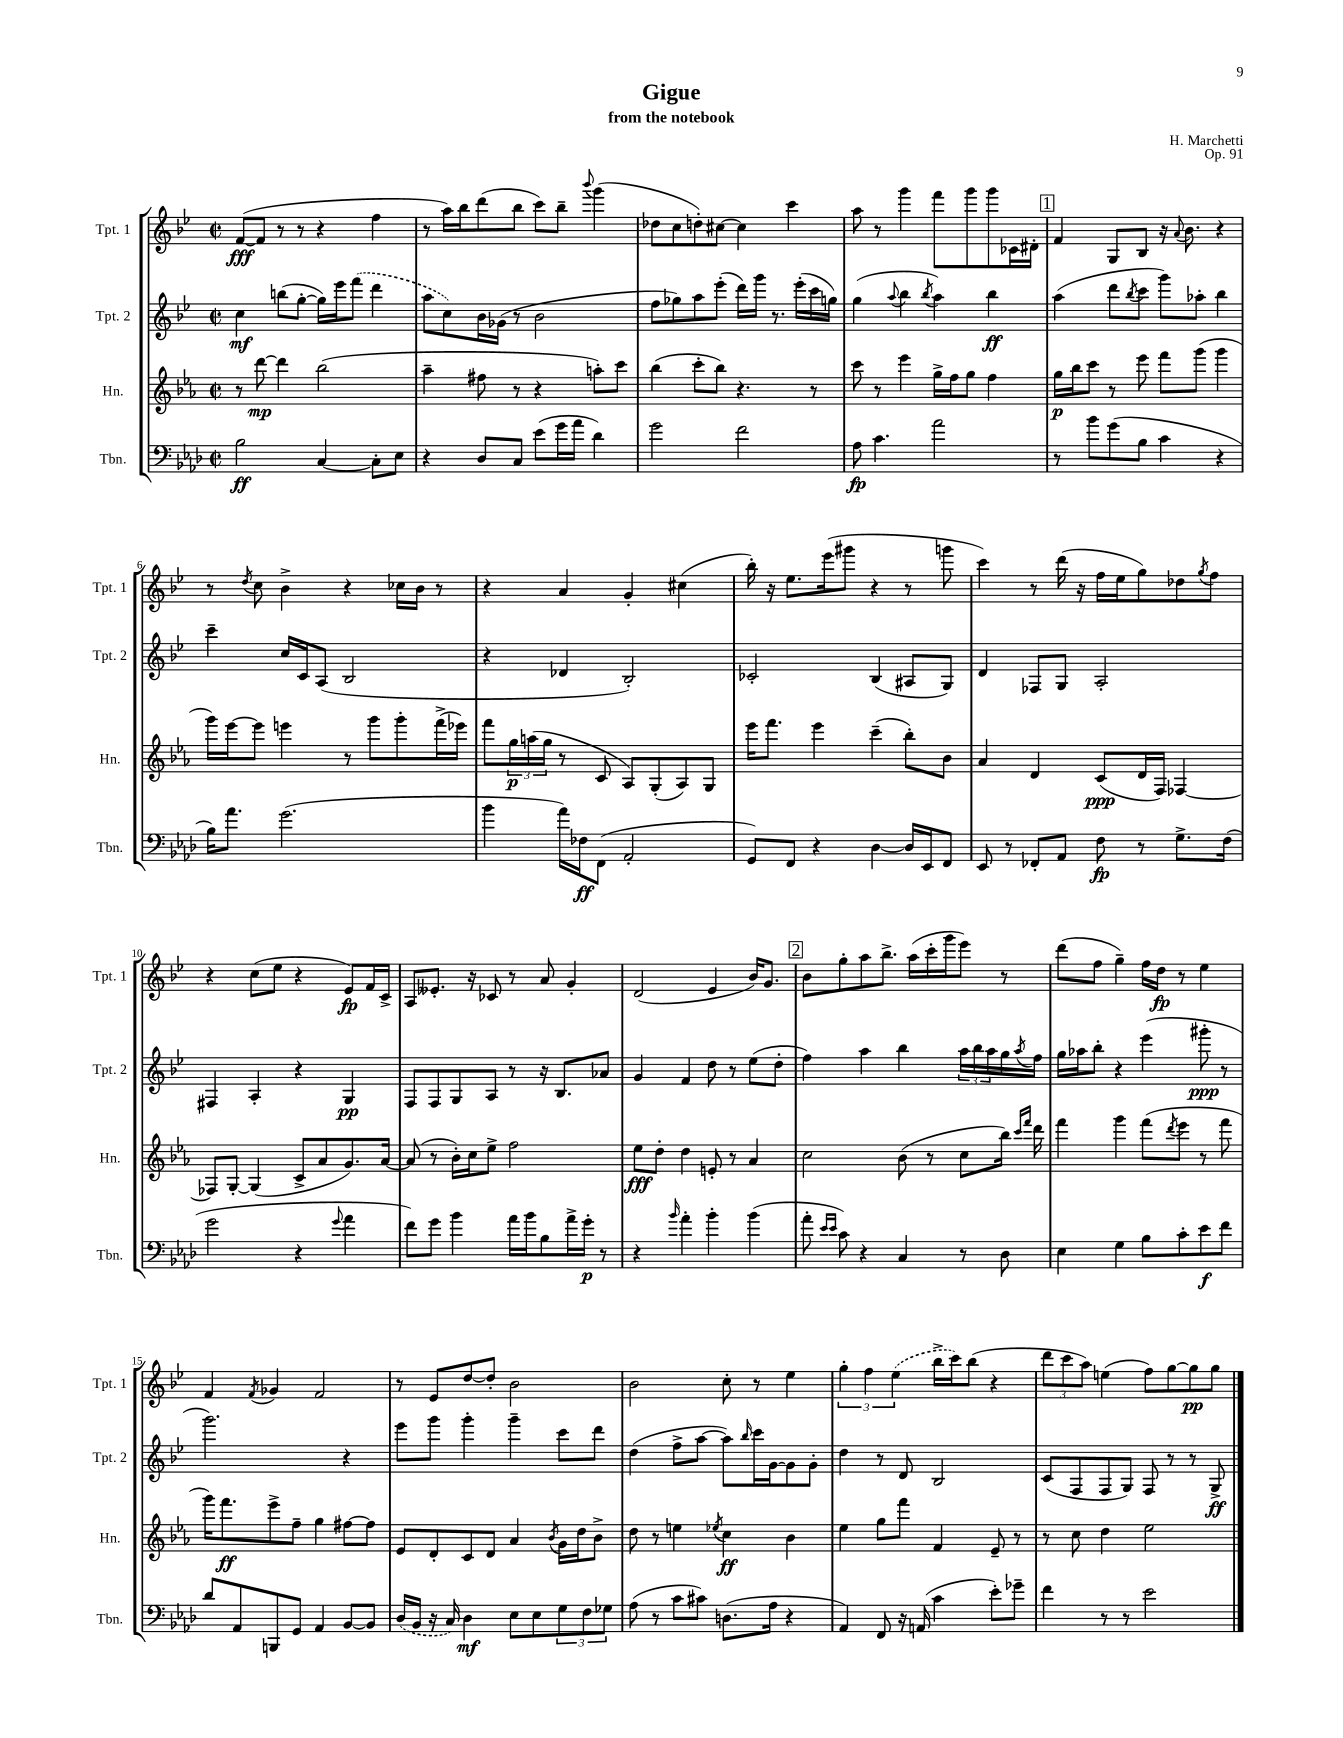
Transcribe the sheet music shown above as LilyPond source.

\header { title = "Gigue" composer = "H. Marchetti" subtitle = "from the notebook" opus = "Op. 91" }
<<
\new StaffGroup <<
\new Staff = "s0" \with { instrumentName = "Tpt. 1" shortInstrumentName = "Tpt. 1" } {
    \clef treble \key bes \major \defaultTimeSignature \time 2/2
    f'8~\fff( f'8 r8 r8 r4 f''4 |
    r8 a''16) bes''16 d'''8( bes''8 c'''8) bes''8-- \appoggiatura { bes'''8 } g'''4( |
    des''8 c''8 d''8-.) cis''8~ cis''4 c'''4 |
    a''8 r8 g'''4 f'''8 g'''8 g'''8 ces'16 dis'16-. |
    \mark \markup { \box "1" } f'4 g8 bes8 r16 \appoggiatura { a'8 } bes'8. r4 |
    r8 \acciaccatura { d''8 } c''8 bes'4-> r4 ces''16 bes'16 r8 |
    r4 a'4 g'4-. cis''4( |
    bes''16-.) r16 ees''8. ees'''16( gis'''8 r4 r8 g'''8 |
    c'''4) r8 d'''16( r16 f''16 ees''16 g''8) des''8 \acciaccatura { g''8 } f''8 |
    r4 c''8( ees''8 r4 ees'8\fp) f'16 c'16-> |
    a8 eeses'8.-. r16 ces'8 r8 a'8 g'4-. |
    d'2( ees'4 bes'16) g'8. |
    \mark \markup { \box "2" } bes'8 g''8-. a''8 bes''8.-> a''16( c'''16-. g'''16 ees'''8) r8 |
    d'''8( f''8 g''4--) f''16 d''16\fp r8 ees''4 |
    f'4 \acciaccatura { f'8 } ges'4 f'2 |
    r8 ees'8 d''8~ d''8-. bes'2 |
    bes'2 c''8-. r8 ees''4 |
    \tuplet 3/2 { g''4-. f''4 \once \slurDashed ees''4( } bes''16-> c'''16) bes''8( r4 |
    \tuplet 3/2 { d'''8 c'''8 a''8) } e''4( f''8) g''8~ g''8\pp g''8 \bar "|." |
}
\new Staff = "s1" \with { instrumentName = "Tpt. 2" shortInstrumentName = "Tpt. 2" } {
    \clef treble \key bes \major \defaultTimeSignature \time 2/2
    c''4\mf b''8( g''8~-. g''16) ees'''16 \once \slurDashed f'''8( d'''4 |
    a''8 c''8) bes'16 ges'16( r8 bes'2 |
    f''8 ges''8) a''8 ees'''8-.( d'''16) g'''16 r8. ees'''16-.( c'''16 g''16) |
    g''4( \appoggiatura { a''8 } bes''4 \acciaccatura { bes''8 } a''4) bes''4\ff |
    \mark \markup { \box "1" } a''4( d'''8 \acciaccatura { bes''8 } c'''8 g'''8) aes''8-. bes''4 |
    c'''4-- c''16 c'16 a8( bes2 |
    r4 des'4 bes2-.) |
    ces'2-. bes4( ais8 g8) |
    d'4 fes8 g8 a2-. |
    fis4 a4-. r4 g4\pp |
    f8 f8 g8 a8 r8 r16 bes8. aes'8 |
    g'4 f'4 d''8 r8 ees''8( d''8-. |
    \mark \markup { \box "2" } f''4) a''4 bes''4 \tuplet 3/2 { a''16 bes''16 a''16 } g''16 \acciaccatura { a''8 } f''16 |
    g''16 aes''16 bes''8-. r4 ees'''4( gis'''8-.\ppp r8 |
    g'''2.) r4 |
    ees'''8 g'''8 g'''4-. g'''4-- c'''8 d'''8 |
    d''4( f''8-> a''8~ a''8) \grace { bes''16 } c'''16 g'16~ g'8 g'8-. |
    d''4 r8 d'8 bes2 |
    c'8( f8 f8 g8) f8 r8 r8 g8->\ff \bar "|." |
}
\new Staff = "s2" \with { instrumentName = "Hn." shortInstrumentName = "Hn." } {
    \clef treble \key ees \major \defaultTimeSignature \time 2/2
    r8 d'''8~\mp d'''4 bes''2( |
    aes''4-- fis''8 r8 r4 a''8-.) c'''8 |
    bes''4( c'''8-. bes''8) r4. r8 |
    c'''8 r8 ees'''4 g''16-> f''16 g''8 f''4 |
    \mark \markup { \box "1" } g''16\p bes''16 c'''8 r8 ees'''8 f'''8 g'''8( g'''4 |
    g'''16) ees'''16~ ees'''8 e'''4 r8 g'''8 g'''8-. f'''16->( ees'''16) |
    f'''8 \tuplet 3/2 { g''16\p a''16( g''16 } r8 c'8 aes8) g8-.( aes8) g8 |
    ees'''16 f'''8. ees'''4 c'''4--( bes''8-.) bes'8 |
    aes'4 d'4 c'8\ppp( d'16 f16) fes4~ |
    fes8 g8~-. g4( c'8-> aes'8 g'8.) aes'16~ |
    aes'8( r8 bes'16-.) c''16 ees''8-> f''2 |
    ees''8\fff d''8-. d''4 e'8-. r8 aes'4 |
    \mark \markup { \box "2" } c''2 bes'8( r8 c''8 bes''16) \grace { c'''16 f'''16 } d'''16 |
    f'''4 g'''4 f'''8( \acciaccatura { d'''8 } ees'''8 r8 f'''8 |
    g'''16) f'''8.\ff ees'''8-> f''8-- g''4 fis''8~ fis''8 |
    ees'8 d'8-. c'8 d'8 aes'4 \acciaccatura { bes'8 } g'16 d''16 bes'8-> |
    d''8 r8 e''4 \acciaccatura { ees''8 } c''4\ff bes'4 |
    ees''4 g''8 f'''8 f'4 ees'8-- r8 |
    r8 c''8 d''4 ees''2 \bar "|." |
}
\new Staff = "s3" \with { instrumentName = "Tbn." shortInstrumentName = "Tbn." } {
    \clef bass \key aes \major \defaultTimeSignature \time 2/2
    bes2\ff c4~ c8-. ees8 |
    r4 des8 c8 ees'8( g'16 aes'16 des'4) |
    g'2 f'2 |
    aes8\fp c'4. aes'2 |
    \mark \markup { \box "1" } r8 bes'8 g'8( bes8 c'4 r4 |
    bes16) aes'8. g'2.( |
    bes'4 aes'16) fes16\ff f,8( aes,2-. |
    g,8) f,8 r4 des4~ des16 ees,16 f,8 |
    ees,8 r8 fes,8-. aes,8 f8\fp r8 g8.-> f16( |
    g'2 r4 \appoggiatura { g'8 } aes'4 |
    f'8) g'8 bes'4 aes'16 bes'16 bes8 aes'16-> g'16-.\p r8 |
    r4 \grace { bes'16 } aes'4-. bes'4-. bes'4( |
    \mark \markup { \box "2" } aes'8-. \grace { ees'16 ees'16 } c'8) r4 c4 r8 des8 |
    ees4 g4 bes8 c'8-. ees'8\f f'8 |
    des'8 aes,8 b,,8 g,8 aes,4 bes,8~ bes,8 |
    \once \slurDashed des16( bes,16 r16 c16) des4\mf ees8 ees8 \tuplet 3/2 { g8 f8 ges8 } |
    aes8( r8 c'8 cis'8) d8.( aes16 r4 |
    aes,4) f,8 r16 a,16( c'4 ees'8-.) ges'8-- |
    f'4 r8 r8 ees'2 \bar "|." |
}
>>
>>
